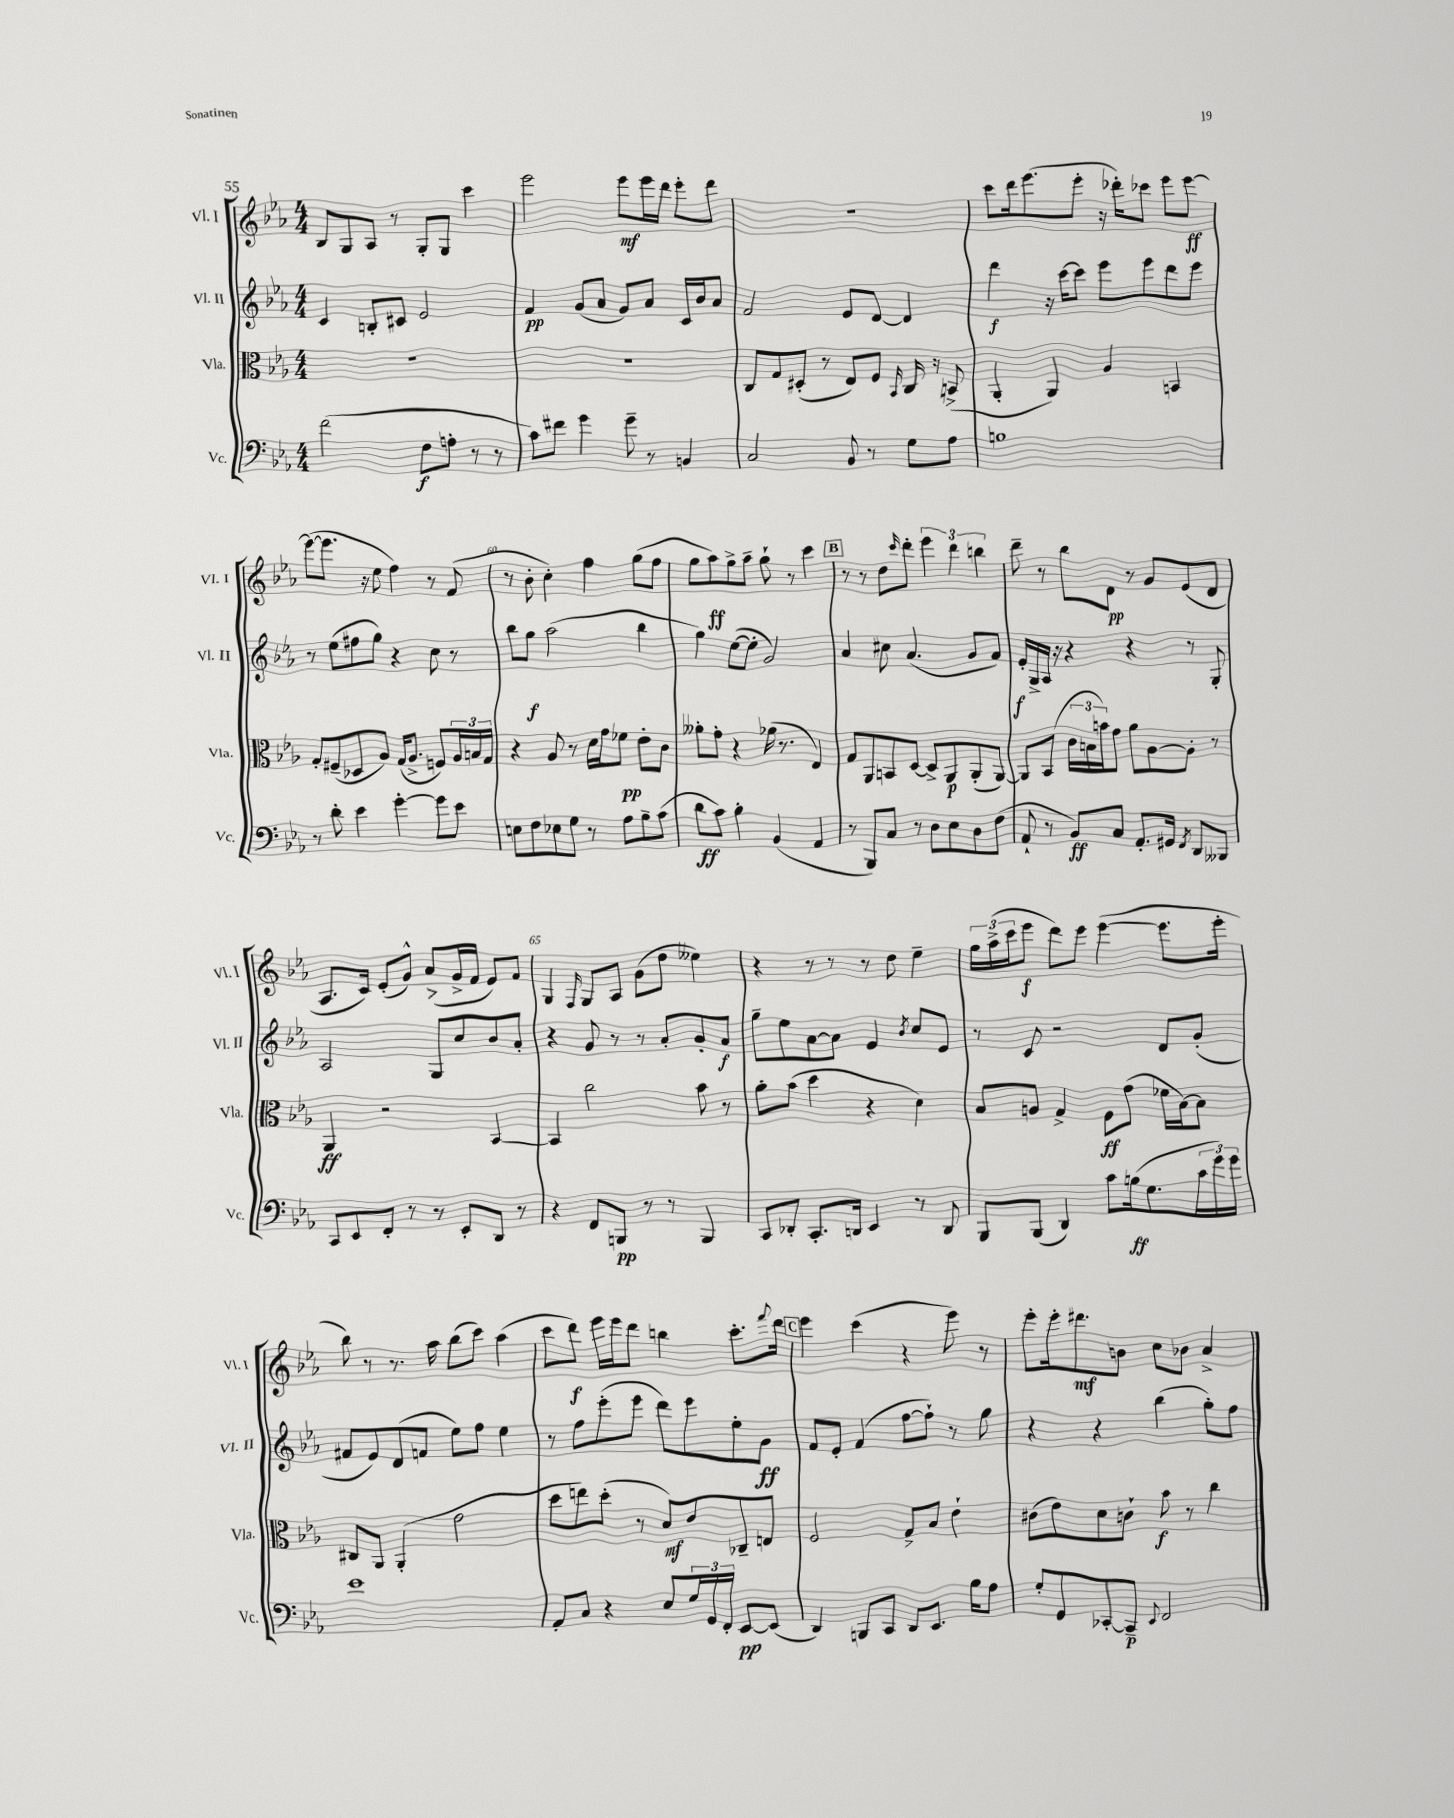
<<
\new StaffGroup <<
\new Staff = "s0" \with { instrumentName = "Vl. I" shortInstrumentName = "Vl. I" } {
    \clef treble \key ees \major \numericTimeSignature \time 4/4
    bes8 g8 aes8 r8 g8-. g8 c'''4 |
    ees'''2 ees'''8\mf ees'''16 d'''16 ees'''8-. d'''8 |
    R1 |
    c'''8 d'''16 ees'''8.( ees'''8-. r16 des'''16-.) ces'''8 ees'''8 ees'''8~\ff |
    ees'''8~( ees'''8. r16 ees''8 f''4) r8 f'8( |
    r8 bes'8-. c''4-.) f''4 g''8( f''8 |
    g''8 aes''8\ff) g''8-> aes''8-- g''8-! r8 c'''4 |
    \mark \markup { \box "B" } r8 r8 d''8 \grace { c'''16 } d'''8-. \tuplet 3/2 { ees'''4 d'''4 b''4 } |
    d'''8-- r8 bes''8 d'8\pp r8 g'8 ees'8( d'8 |
    aes8. c'16) ees'8-.( g'8-^) aes'8->( g'16-> f'16 ees'8) f'8 |
    g4 \grace { f16 } g8 aes8 g'8( d''8 eeses''4) |
    r4 r8 r8 r8 d''8 ees''4-- |
    \tuplet 3/2 { g''16 aes''16->( c'''16 } ees'''8\f d'''8) ees'''8 ees'''4~( ees'''8. ees'''16-. |
    bes''8) r8 r8. aes''16 bes''8( c'''8) aes''4( |
    c'''8 d'''8\f) ees'''16 ees'''16 d'''8 b''4 c'''8.-. \appoggiatura { f'''8 } d'''16 |
    \mark \markup { \box "C" } ees'''4 c'''4( r4 ees'''8) r8 |
    ees'''8-. ees'''16-. dis'''8.\mf b'8 c''8 bes'8 aes'4-> \bar "|." |
}
\new Staff = "s1" \with { instrumentName = "Vl. II" shortInstrumentName = "Vl. II" } {
    \clef treble \key ees \major \numericTimeSignature \time 4/4
    c'4 b8-. cis'8 ees'2 |
    f'4\pp g'8( aes'8 g'8) aes'8 c'16 bes'16 aes'8 |
    f'2 ees'8 d'8~ d'4 |
    d'''4\f r16 c'''16~ c'''8 ees'''8 ees'''8 d'''8 ees'''8 |
    r8 ees''8( fis''8 g''8) r4 c''8 r8 |
    bes''8 g''8\f aes''2( bes''4 |
    g''4) ees''8~( ees''8-. g'2) |
    \mark \markup { \box "B" } aes'4 cis''8 aes'4.( g'8 f'8) |
    ees'16-.\f g16-> aes16 r16 r4 r4 r8 g8-. |
    aes2 g8 c''8 bes'8 aes'8-. |
    r4 g'8 r8 r8 aes'8-. g'8-. aes'8\f |
    g''8-- ees''8 aes'8~ aes'8 ees'4 \acciaccatura { bes'8 } c''8 ees'8 |
    r8 c'8 r2 d'8 g'8-.( |
    fis'8 ees'8) d'8( f'8 ees''8) f''8 ees''4 |
    r8 f''8 ees'''8-.( ees'''8 d'''8) ees'''8 ees''8-. g'8\ff |
    \mark \markup { \box "C" } f'8 ees'8-. f'4( f''8~ f''8-!) r8 g''8 |
    r4 r4 bes''4( g''8-.) f''8 \bar "|." |
}
\new Staff = "s2" \with { instrumentName = "Vla." shortInstrumentName = "Vla." } {
    \clef alto \key ees \major \numericTimeSignature \time 4/4
    R1 |
    R1 |
    c8 g8 dis8-.( r8 ees8) f8 \grace { bes,16 } c16 r16 b,8->( |
    aes,4-. aes,4) aes4 b,4 |
    g8-. fis8--( des8 aes8) g16( aes8.-> f8) \tuplet 3/2 { aes16 b16 g16 } |
    r4 aes8 r8 d'16 g'16 fes'8\pp ees'8-. c'8 |
    aeses'8-. g'8-. r4 aes'16( r8. ees4) |
    \mark \markup { \box "B" } g8 aes,8 b,8 d8~ d8-> aes,8\p aes,8-.( aes,8~) |
    aes,8 bes,8( \tuplet 3/2 { c'16 b16 b'16) } g'8 aes'8 aes8~ aes8-. r8 |
    aes,4\ff r2 bes,4~ |
    bes,4 c''2 bes'8 r8 |
    aes'8-. bes'8( d''4 r4 d'4) |
    bes8 a8 g4-> f8\ff g'8( fes'16 bes16~) bes8 |
    cis8 aes,8 aes,4-.( g'2 |
    d''8 e''8) d''8-.( r8 d'8\mf) ees'8 ces8-- e8 |
    \mark \markup { \box "C" } f2 g8-> bes8 ees'4-! |
    cis'8( ees'8) d'8 c'8-! bes'8\f r8 c''4 \bar "|." |
}
\new Staff = "s3" \with { instrumentName = "Vc." shortInstrumentName = "Vc." } {
    \clef bass \key ees \major \numericTimeSignature \time 4/4
    f'2( f8\f a8-. r8 r8 |
    c'8) fis'8 g'4 g'8-- r8 b,4 |
    c2 bes,8 r8 g8 aes8 |
    b1 |
    r8 d'8-. ees'4 g'4~-. g'8 ees'8 |
    e8 f8 ees8 g8 r8 aes8 bes8-- c'8( |
    d'8\ff c'8) bes4-. bes,4( aes,4 |
    \mark \markup { \box "B" } r8 bes,,8) c8 r8 d8 ees8 d8 f8( |
    aes,8-! r8 bes,8\ff) c8 aes,8.-. gis,16 \acciaccatura { f,8 } d,8 beses,,8 |
    c,8 ees,8 f,8-. r8 r8 ees,8-. d,8 r8 |
    r4 f,8 b,,8\pp r8 r8 b,,4 |
    c,8 des,8-. c,8.-. d,16 ees,4 r8 d,8 |
    bes,,8 bes,,8( d,4) c'8 b16\ff( g8. \tuplet 3/2 { c'16 g'16) g'16 } |
    ees'1 |
    aes,8-. c8 r4 ees8 \tuplet 3/2 { g16 g,16 f,16-. } ees,8~\pp ees,8( |
    \mark \markup { \box "C" } d,4) b,,8 c,8 d,8 ees,8. bes16 aes8 |
    g8-. g,8 ces,8~-. ces,8--\p \appoggiatura { ees,8 } f,2 \bar "|." |
}
>>
>>
\layout { \context { \Score currentBarNumber = #55 \override BarNumber.break-visibility = ##(#f #t #t) barNumberVisibility = #(every-nth-bar-number-visible 5) } }
